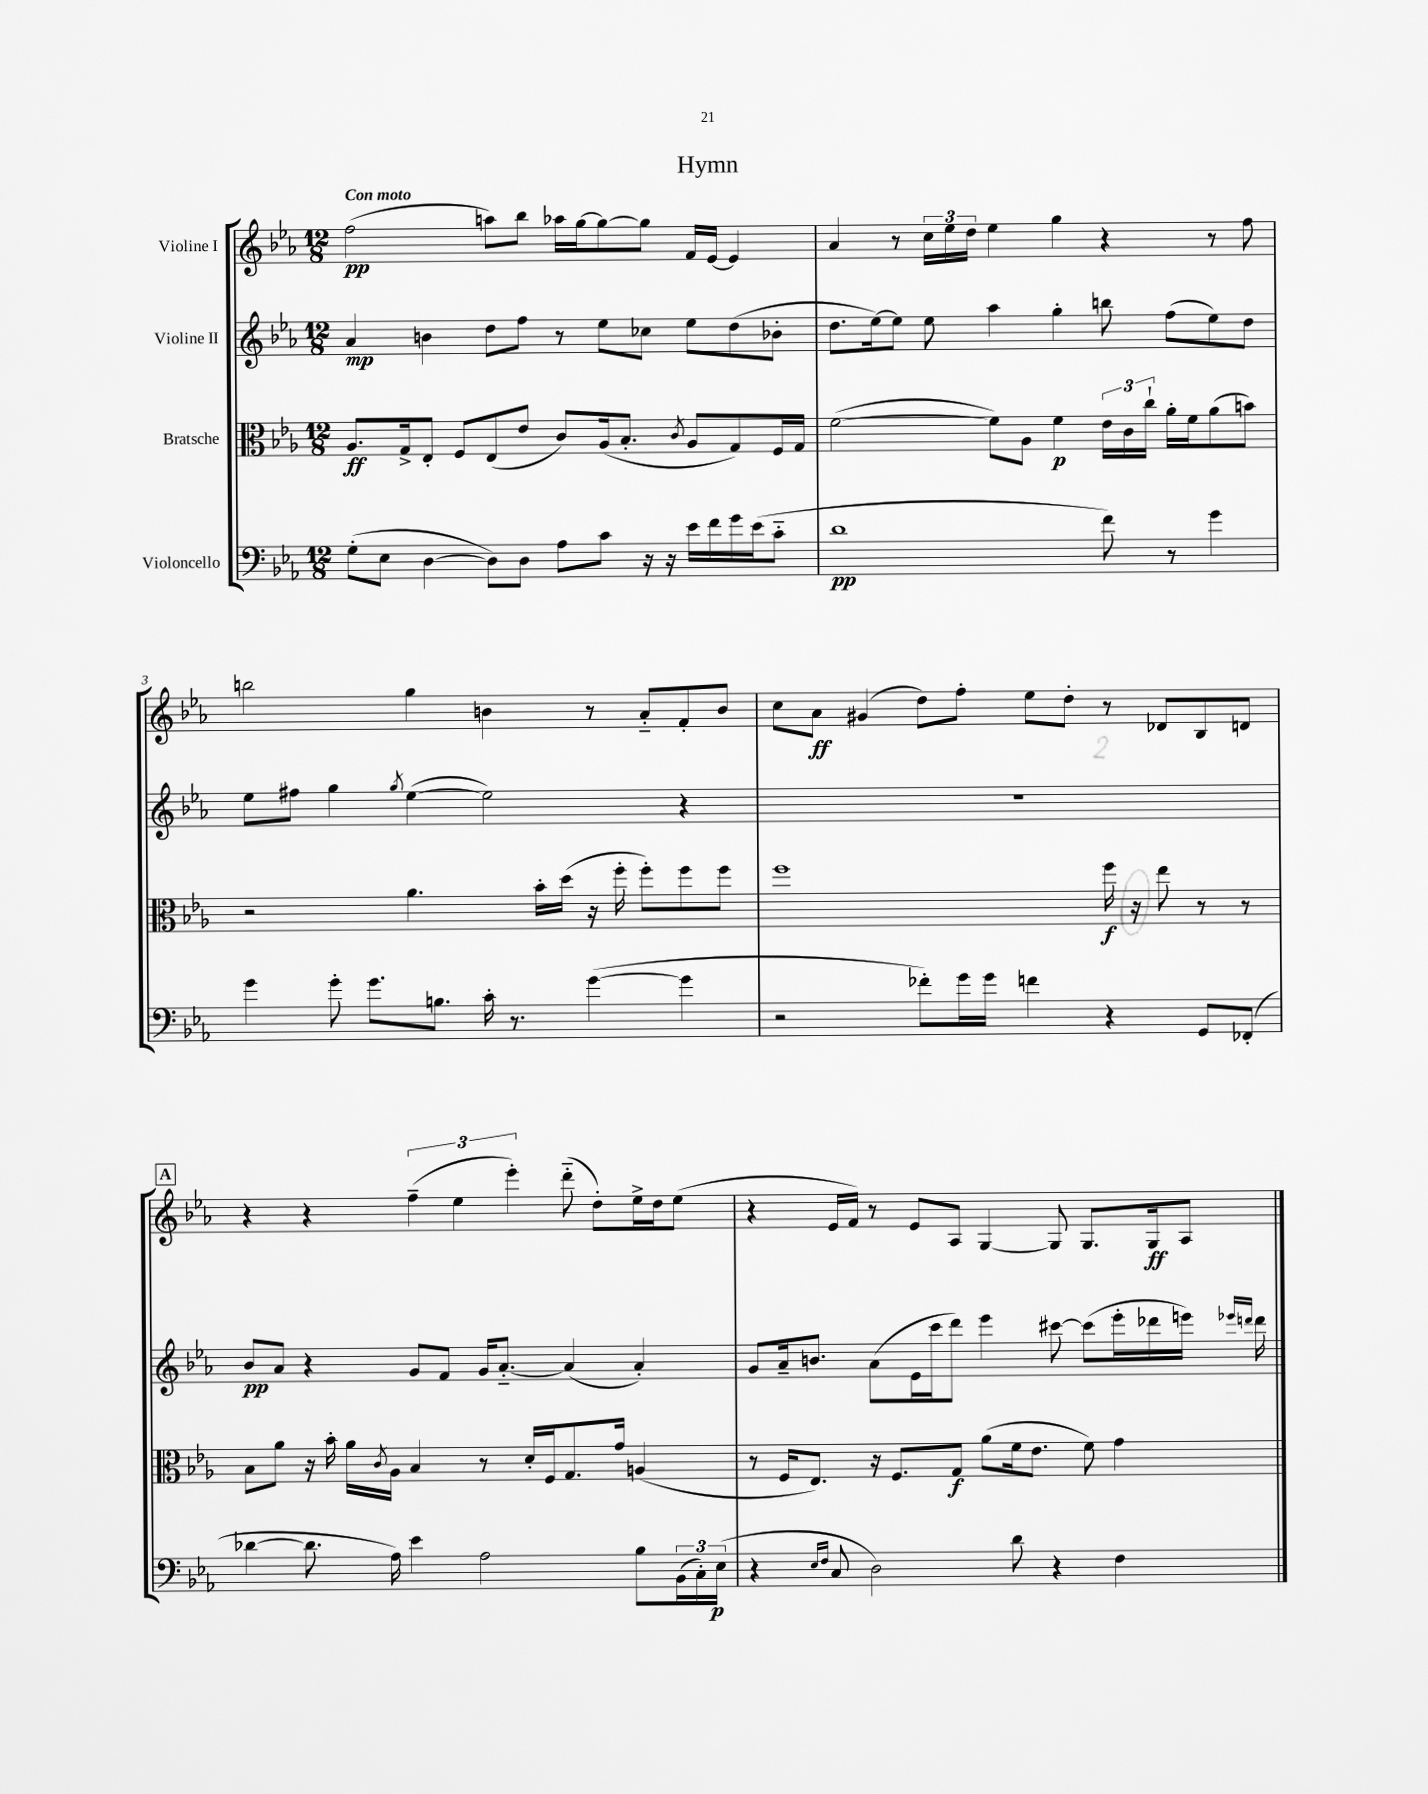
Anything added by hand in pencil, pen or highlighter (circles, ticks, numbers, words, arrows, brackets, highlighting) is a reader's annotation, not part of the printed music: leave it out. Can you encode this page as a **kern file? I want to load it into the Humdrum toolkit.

**kern	**kern	**kern	**kern
*staff4	*staff3	*staff2	*staff1
*clefF4	*clefC3	*clefG2	*clefG2
*k[b-e-a-]	*k[b-e-a-]	*k[b-e-a-]	*k[b-e-a-]
*M12/8	*M12/8	*M12/8	*M12/8
(8G'	8.A-	4a-	(2ff
8E-	.	.	.
.	16G^	.	.
[4D	8E-'	4b	.
.	8F	.	.
8D])	(8E-	8dd	8aa)
8D	8e-	8ff	8bb-
8A-	8c)	8r	16aa-
.	.	.	[16gg
8c	(16A-	8ee-	8gg_
.	8.B-'	.	.
16r	.	8cc-	8gg]
16r	.	.	.
.	8qc	.	.
16e-	8A-	8ee-	16f
16f	.	.	[16e-
16g	8G)	(8dd	4e-]
(16e-	.	.	.
8c'~	16F	8b-'	.
.	16G	.	.
=	=	=	=
1d	([2f	8.dd	4a-
.	.	[16ee-)	.
.	.	8ee-]	8r
.	.	8ee-	24cc
.	.	.	24ee-
.	.	.	24dd
.	8f])	4aa-	4ee-
.	8A-	.	.
.	4f	4gg'	4gg
8f)	24e-	8bb	4r
.	24c	.	.
.	24cc`	.	.
8r	16a-'	(8ff	.
.	16f	.	.
4g	(8a-	8ee-)	8r
.	8b)	8dd	8ff
=	=	=	=
4g	2r	8ee-	2bb
.	.	8ff#	.
8g'	.	4gg	.
8.g	.	.	.
.	.	8qgg	.
.	4.a-	([4ee-	4gg
8.B	.	.	.
16c'	.	2ee-])	4b
8.r	.	.	.
.	16b-'	.	.
.	(16dd	.	.
([4g	16r	.	8r
.	16ff'	.	.
.	8ff')	.	8a-'~
4g]	8ff	4r	8f'
.	8ff	.	8b
=	=	=	=
2r	1ff	1.r	8cc
.	.	.	8a-
.	.	.	(4g#
8f-')	.	.	8dd)
16g	.	.	8ff'
16g	.	.	.
4f	.	.	8ee-
.	.	.	8dd'
4r	16ff	.	8r
.	16r	.	.
.	8ee-	.	8d-
8GG	8r	.	8B-
(8FF-'	8r	.	8d
=	=	=	=
[4d-	8B-	8b-	4r
.	8a-	8a-	.
8.d-]	16r	4r	4r
.	16b-'	.	.
.	16a-	.	.
.	8qc	.	.
16A-)	16A-	.	.
4e-	4B-	8g	(6ff~
.	.	8f	.
.	.	.	6ee-
2A-	8r	16g	.
.	.	[8.a-'~	.
.	.	.	6eee-')
.	16d'	.	.
.	16F	.	.
.	8.G	(4a-]	(8ddd'~
.	.	.	8dd')
.	16g	.	.
8B-	(4A	4a-')	16ee-^
.	.	.	16dd
(24BB-	.	.	(8ee-
24C')	.	.	.
(24E-	.	.	.
=	=	=	=
4r	8r	8g	4r
.	16F	16a-~	.
.	8.E-)	8.b	.
16qqE-	.	.	.
16qqF	.	.	.
8C	.	.	16e-
.	.	.	16f)
2D)	16r	(8a-	8r
.	8.F	.	.
.	.	16e-	8e-
.	.	16ccc	.
.	8G	8ddd)	8A-
.	(8a-	4eee-	[4G
8d	16f	.	.
.	8.e-	.	.
4r	.	[8ccc#	8G]
.	8f)	(8ccc#]	8.G
4F	4g	16eee-'	.
.	.	16ddd-	16G
.	.	16eee)	8A-
.	.	16qqeee-	.
.	.	16qqddd	.
.	.	16ddd	.
==	==	==	==
*-	*-	*-	*-
